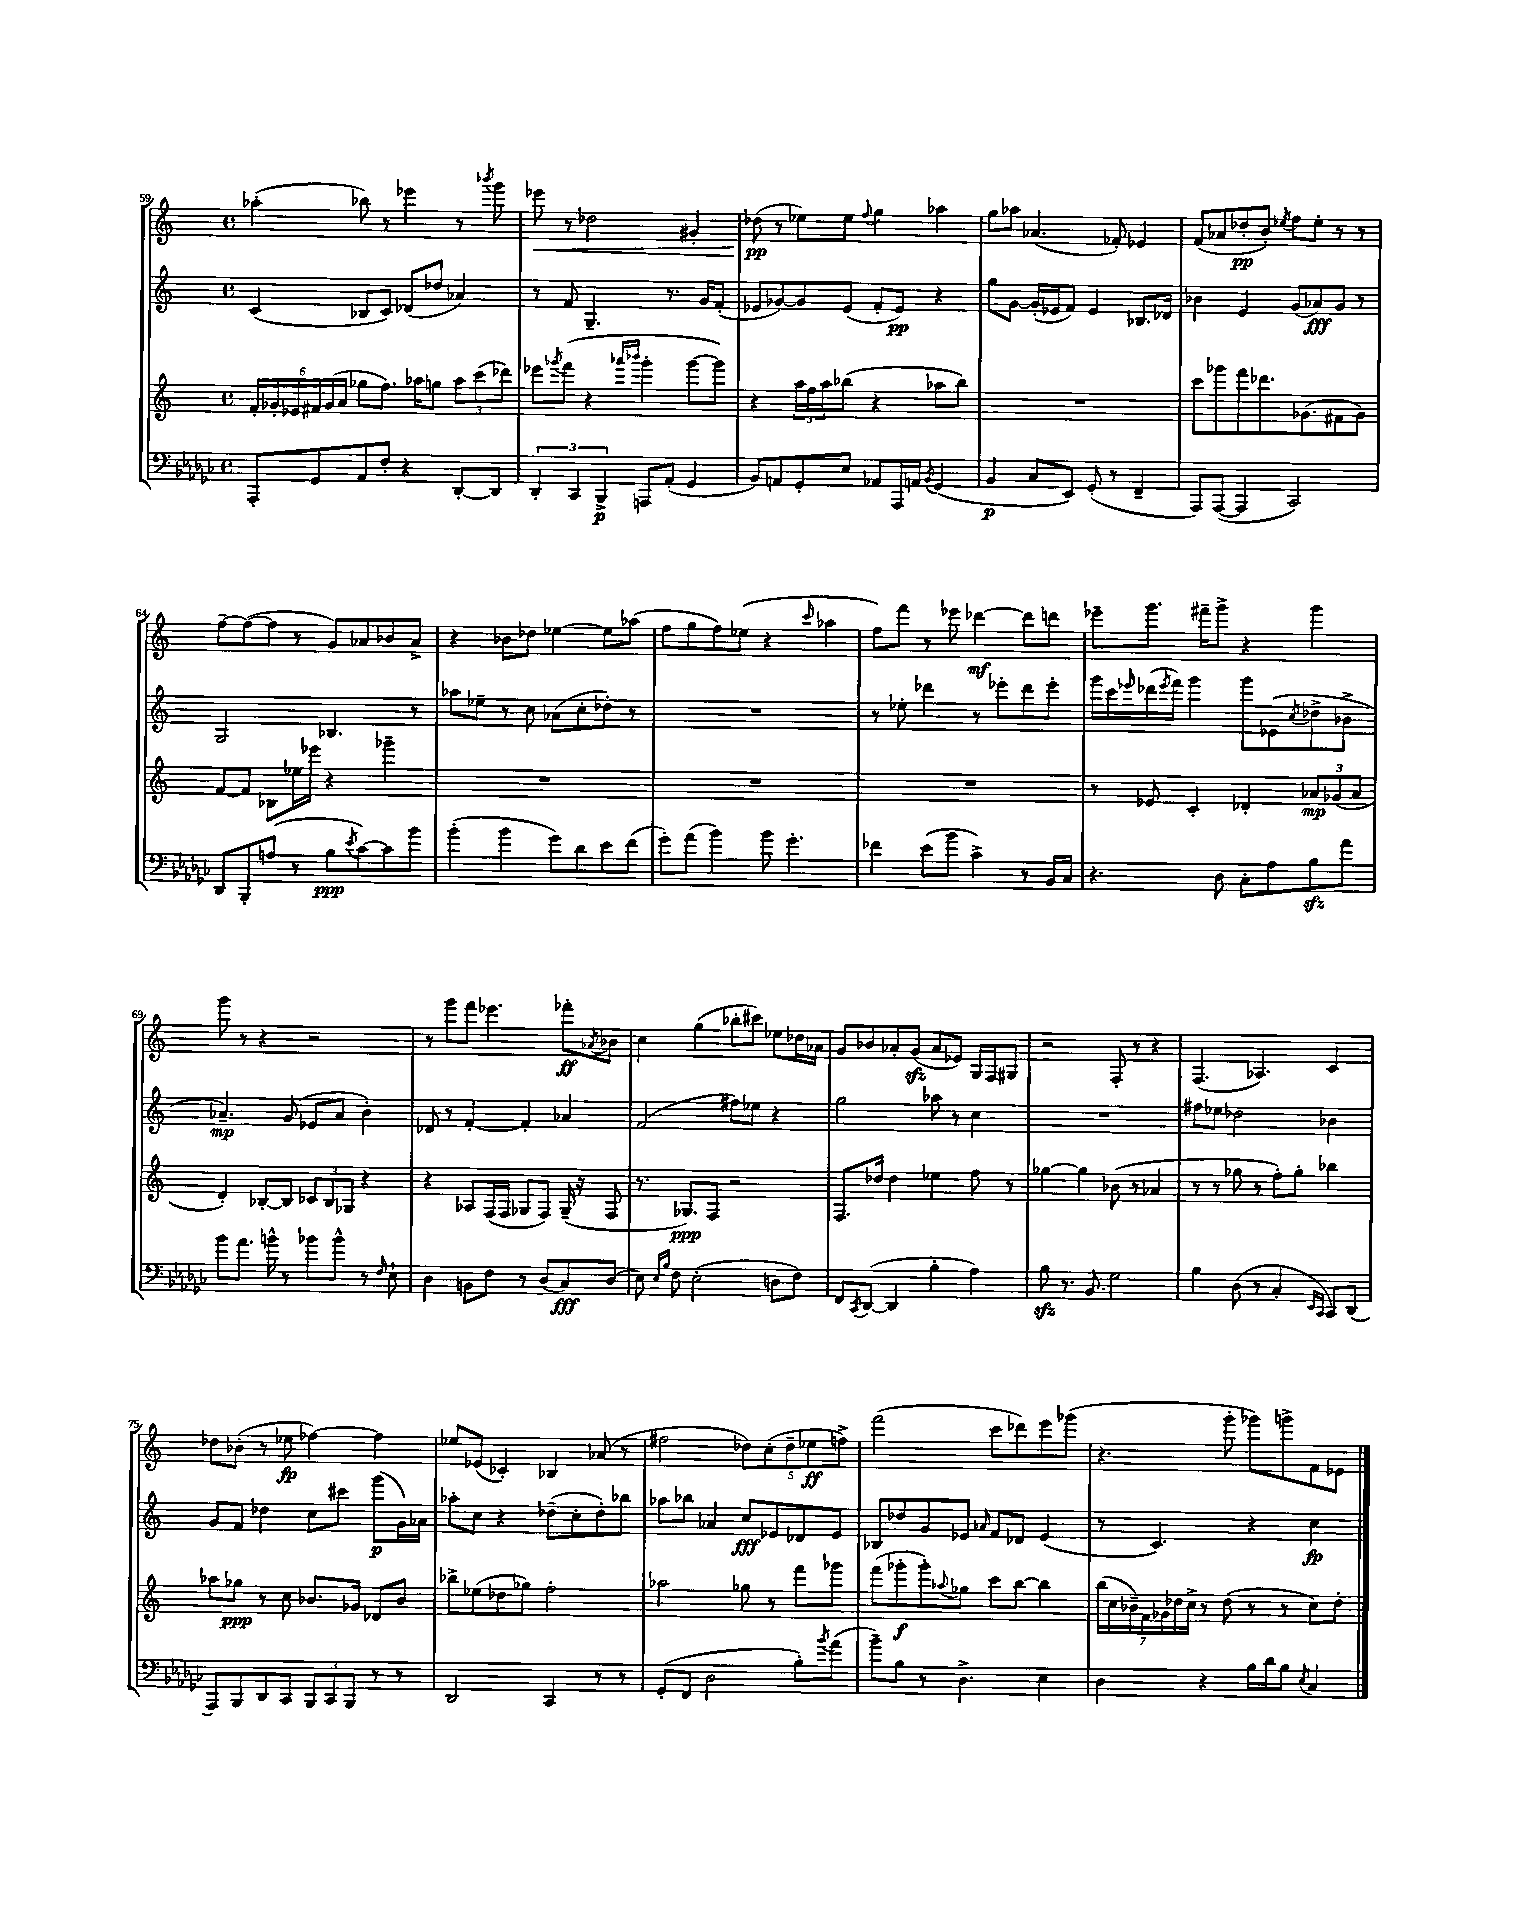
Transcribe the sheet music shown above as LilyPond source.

<<
\new StaffGroup <<
\new Staff = "s0" {
    \clef treble \key c \major \defaultTimeSignature \time 4/4
    aes''4-.( bes''8) r8 ees'''4 r8 \acciaccatura { bes'''8 } g'''8 |
    ees'''8\< r8 des''2 gis'4-. |
    des''8\pp\!( r8 ees''8) ees''8 \appoggiatura { f''8 } g''4 aes''4 |
    g''8 aes''8 aes'4.( fes'8-.) ees'4 |
    f'8( aes'8 des''8-.\pp b'8-.) \acciaccatura { ees''8 } f''8 ees''8-. r8 r8 |
    f''8~-- f''8~( f''8 r8 g'8) aes'8 bes'8 aes'8-> |
    r4 bes'8 des''8 ees''4~ ees''8 aes''8( |
    f''8 g''8 f''8) ees''8( r4 \grace { c'''16 } aes''4 |
    f''8) f'''8 r8 ees'''8 des'''4~\mf des'''8 d'''8 |
    ees'''8-- g'''8. fis'''16-- g'''8-> r4 g'''4 |
    g'''8 r8 r4 r2 |
    r8 g'''8 f'''8 ees'''4. fes'''8-.\ff \acciaccatura { aes'8 } bes'8 |
    c''4 g''4( bes''8-. cis'''8) ees''8 des''16 aes'16 |
    g'8 bes'8 aes'8-. g'8\sfz( aes'8 ees'8) g16 f16 gis8 |
    r2 f8-. r8 r4 |
    f4.( aes4.) c'4 |
    des''8 bes'8-.( r8 ees''8\fp fes''4~) fes''4 |
    ees''8 ees'8( ces'4-.) bes4 aes'8( r8 |
    fis''2 \tuplet 5/4 { des''8) c''8-.( des''8-- ees''8\ff f''8->) } |
    f'''2( c'''8 des'''8) e'''8 ges'''8( |
    r4. g'''8-. ges'''8) g'''8-> f'8 ees'8 \bar "|." |
}
\new Staff = "s1" {
    \clef treble \key c \major \defaultTimeSignature \time 4/4
    c'4( bes8 c'8) des'8( des''8 aes'4) |
    r8 f'8 g4.-- r8. g'16 f'8-.( |
    ees'8 ges'8~) ges'8 ees'8( f'8-. ees'8\pp) r4 |
    g''8 g'8~ g'16-.( ees'16 f'8) ees'4 bes8. des'16 |
    bes'4 e'4 g'8( aes'8\fff) g'8 r8 |
    g2 bes4. r8 |
    aes''8 ees''8-- r8 c''8 aes'8( c''8-. des''8-.) r8 |
    R1 |
    r8 ees''8-. des'''4 r8 ees'''8-. des'''8 ees'''8-. |
    g'''16 c'''16 \grace { ees'''16 } des'''16( \acciaccatura { ees'''8 } f'''16) g'''4 g'''8 ees'8( \acciaccatura { c''8 } des''8-> bes'8-> |
    aes'4.--\mp) g'8( ees'8 aes'8 b'4-.) |
    des'8 r8 f'4~-. f'4-. aes'4 |
    f'2( fis''8) ees''8 r4 |
    g''2 aes''8 r8 c''4 |
    R1 |
    fis''8 ees''8 des''2 bes'4 |
    g'8 f'8 des''4 c''8 cis'''8 g'''8\p( g'16) aes'16 |
    aes''8-. c''8 r4 des''8--( c''8-. des''8-.) bes''8 |
    aes''8 bes''8 aes'4 c''8\fff ees'8 des'8 ees'8 |
    bes8 des''8 g'8 ees'8 \grace { aes'16 } f'8 des'8 ees'4( |
    r8 c'4.) r4 c''4\fp \bar "|." |
}
\new Staff = "s2" {
    \clef treble \key c \major \defaultTimeSignature \time 4/4
    \tuplet 6/4 { f'16-. ges'16-. ees'16 fis'16 ges'16( a'16 } ges''8 f''8.) aes''16 g''8 \tuplet 3/2 { aes''8 c'''8( des'''8) } |
    ees'''8 \acciaccatura { ges'''8 } f'''8( r4 \grace { aes'''16 bes'''16 } ges'''4-. ges'''8~ ges'''8) |
    r4 \tuplet 3/2 { a''16 f''16 a''16 } bes''8( r4 aes''8 bes''8) |
    R1 |
    c'''8 ges'''8 f'''8 des'''8. ges'8.( fis'8 ges'8) |
    f'8~ f'8 bes8 ees''16 ees'''16 r4 ges'''4-- |
    R1 |
    R1 |
    R1 |
    r8 ees'8 c'4-. des'4-. \tuplet 3/2 { aes'8\mp ges'8( aes'8 } |
    d'4-.) bes8~-. bes8 \tuplet 3/2 { ces'8 bes8 ges8 } r4 |
    r4 aes8 f16( f16 ges8 f8) ges16--( r16 f8 |
    r8. ges8.\ppp) f8 r2 |
    f8. des''16 des''4 ees''4 f''8 r8 |
    ges''4~ ges''4 bes'8( r8 aes'4 |
    r8 r8 ges''8 r8 f''8-.) ges''8-. bes''4 |
    aes''8 ges''8\ppp r8 c''8 bes'8. ges'16 des'8 bes'8 |
    bes''8-> ees''8( des''8 ges''8) f''2-. |
    aes''2 ges''8 r8 f'''8 ges'''8 |
    f'''8( ges'''8-.\f ges'''8-.) \appoggiatura { aes''8 } ges''8 c'''8 b''8~ b''4 |
    \tuplet 7/4 { b''16( c''16 bes'16--) f'16 ges'16 des''16 c''16-> } r8 des''8( r8 r8 c''8) des''8-. \bar "|." |
}
\new Staff = "s3" {
    \clef bass \key ges \major \defaultTimeSignature \time 4/4
    aes,,8-. ges,8 aes,8 f8-. r4 des,8~-. des,8 |
    \tuplet 3/2 { des,4-. ces,4 bes,,4->\p } a,,8 aes,8-.( ges,4 |
    bes,8) a,8 ges,8-. ees8 aes,8 aes,,16 a,16 \acciaccatura { bes,8 } ges,4( |
    bes,4\p ces8 ees,8) ges,8-.( r8 f,4-- |
    aes,,8) aes,,8~( aes,,4 ces,2) |
    des,8 bes,,8-. a8( r8 bes8\ppp \acciaccatura { ees'8 } ces'8~) ces'8 bes'8 |
    bes'4-.( bes'4 ges'8) des'8 ees'8 f'8( |
    ges'8-.) aes'8( bes'4) bes'8 ges'4.-. |
    fes'4 ees'8( bes'8 ces'4->) r8 bes,16 ces16 |
    r4. des8 ces8-. aes8 bes8\sfz aes'8 |
    bes'8 aes'8. b'16-^ r8 bes'8 bes'8-^ r8 \grace { f16 } ees8-! |
    des4 b,8 f8 r8 des8( ces8\fff) des8( |
    ees8) \grace { ees16 bes16 } f8 ees2-.( d8 f8) |
    f,8 \acciaccatura { ces,8 } des,8~( des,4 bes4-. aes4) |
    bes8\sfz r8. bes,8. ges2 |
    bes4 des8( r8 ces4-. \grace { ees,16 ces,16 } ces,8) des,8( |
    aes,,8) bes,,8 des,8 ces,8 \tuplet 3/2 { bes,,8 ces,8 bes,,8 } r8 r8 |
    des,2 ces,4 r8 r8 |
    ges,8-.( f,8 des2 bes8-.) \acciaccatura { bes'8 } aes'8( |
    bes'8--) bes8 r8 des4.-> ees4 |
    des4 r4 bes16 des'16 bes8 \acciaccatura { ees8 } ces4 \bar "|." |
}
>>
>>
\layout { \context { \Score currentBarNumber = #59 } }
